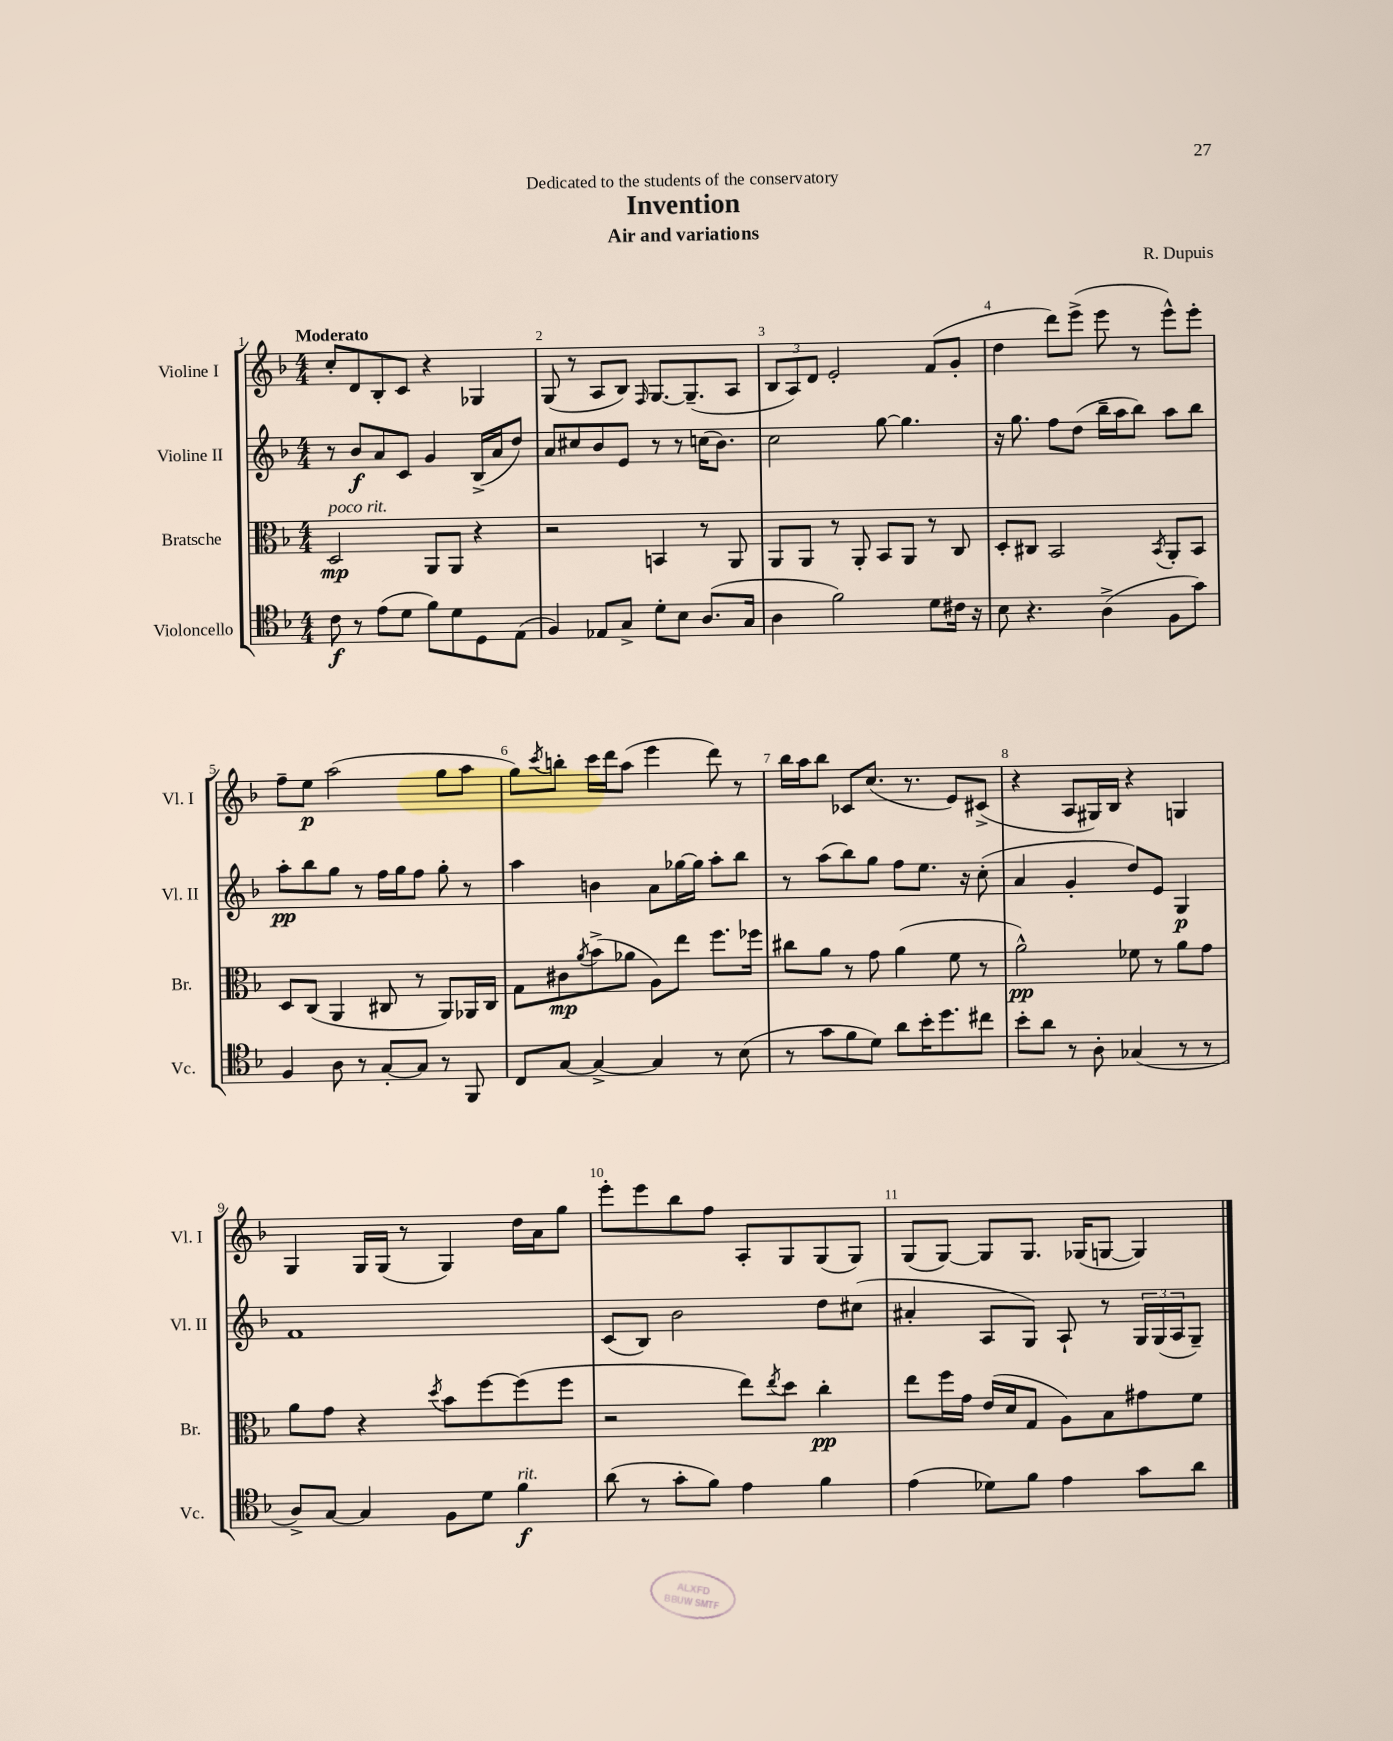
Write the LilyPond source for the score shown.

\header { title = "Invention" composer = "R. Dupuis" subtitle = "Air and variations" dedication = "Dedicated to the students of the conservatory" }
<<
\new StaffGroup <<
\new Staff = "s0" \with { instrumentName = "Violine I" shortInstrumentName = "Vl. I" } {
    \clef treble \key f \major \numericTimeSignature \time 4/4 \tempo "Moderato"
    c''8-. d'8 bes8-. c'8 r4 ges4 |
    g8( r8 a8 bes8) \grace { f16 } g8.~ g8.--( a8 |
    \tuplet 3/2 { bes8 a8) d'8 } e'2-. f'8( g'8-. |
    d''4 d'''8) e'''8->( e'''8 r8 e'''8-^) e'''8-. |
    f''8-- e''8\p a''2( g''8 a''8 |
    g''8) \acciaccatura { c'''8 } b''8-. c'''16 d'''16 a''8( e'''4 d'''8) r8 |
    bes''16 a''16 bes''8 ces'8 c''8.( r8. e'8) cis'8->( |
    r4 a8 gis16) bes16 r4 g4 |
    g4 g16 g16( r8 g4) d''16 a'16 g''8 |
    e'''8-. e'''8 bes''8 f''8 a8-. g8 g8( g8) |
    g8( g8~) g8 g8. ges16( g8~ g4) \bar "|." |
}
\new Staff = "s1" \with { instrumentName = "Violine II" shortInstrumentName = "Vl. II" } {
    \clef treble \key f \major \numericTimeSignature \time 4/4
    r8 bes'8\f a'8 c'8 g'4 bes16->( a'16 d''8) |
    a'8 cis''8 bes'8 e'8 r8 r8 c''16( bes'8.) |
    c''2 g''8~ g''4. |
    r16 g''8. f''8 d''8( bes''16-- a''16 bes''8) a''8 bes''8 |
    a''8-.\pp bes''8 g''8 r8 f''16 g''16 f''8 g''8-. r8 |
    a''4 b'4 a'8 ges''16~ ges''16 a''8-. bes''8 |
    r8 a''8( bes''8) g''8 f''8 e''8. r16 c''8-.( |
    a'4 g'4-. d''8) e'8 g4\p |
    f'1 |
    c'8( bes8) bes'2 d''8 cis''8( |
    ais'4-. a8 g8) a8-! r8 \tuplet 3/2 { g16 g16( a16 } g8--) \bar "|." |
}
\new Staff = "s2" \with { instrumentName = "Bratsche" shortInstrumentName = "Br." } {
    \clef alto \key f \major \numericTimeSignature \time 4/4
    d2\mp^\markup { \italic "poco rit." } a,8 a,8 r4 |
    r2 b,4 r8 a,8 |
    a,8 a,8 r8 a,8-. bes,8 a,8 r8 c8 |
    d8-. cis8 bes,2 \acciaccatura { bes,8 } a,8-. bes,8 |
    d8 c8( a,4 cis8 r8 a,8) aes,16 cis16 |
    g8 cis'8\mp \acciaccatura { a'8 } bes'8->( aes'8 a8) e''8 f''8. fes''16 |
    cis''8 a'8 r8 g'8 a'4( f'8 r8 |
    a'2-^\pp) fes'8 r8 a'8 g'8 |
    a'8 g'8 r4 \acciaccatura { d''8 } bes'8 f''8~ f''8( f''8 |
    r2 e''8) \acciaccatura { e''8 } d''8 c''4-.\pp |
    e''8 f''16 g'16 e'16( d'16 g8 a8) bes8 gis'8 f'8 \bar "|." |
}
\new Staff = "s3" \with { instrumentName = "Violoncello" shortInstrumentName = "Vc." } {
    \clef tenor \key f \major \numericTimeSignature \time 4/4
    c'8\f r8 e'8( d'8 f'8) d'8 d8 e8( |
    f4) ees8 g8-> d'8-. bes8 a8.( g16 |
    a4 f'2) d'8 cis'16 r16 |
    bes8 r4. a4->( f8 g'8) |
    f4 a8 r8 g8~-. g8 r8 f,8 |
    c8 g8~ g4~-> g4 r8 bes8( |
    r8 g'8 f'8 d'8) a'8 bes'16-. d''8. cis''8 |
    bes'8-. a'8 r8 a8-. ges4( r8 r8 |
    a8->) g8~ g4 f8 d'8 f'4\f^\markup { \italic "rit." } |
    a'8( r8 g'8-. f'8) e'4 f'4 |
    e'4( des'8) f'8 e'4 g'8 a'8 \bar "|." |
}
>>
>>
\layout { \context { \Score \override BarNumber.break-visibility = ##(#f #t #t) barNumberVisibility = #all-bar-numbers-visible } }
